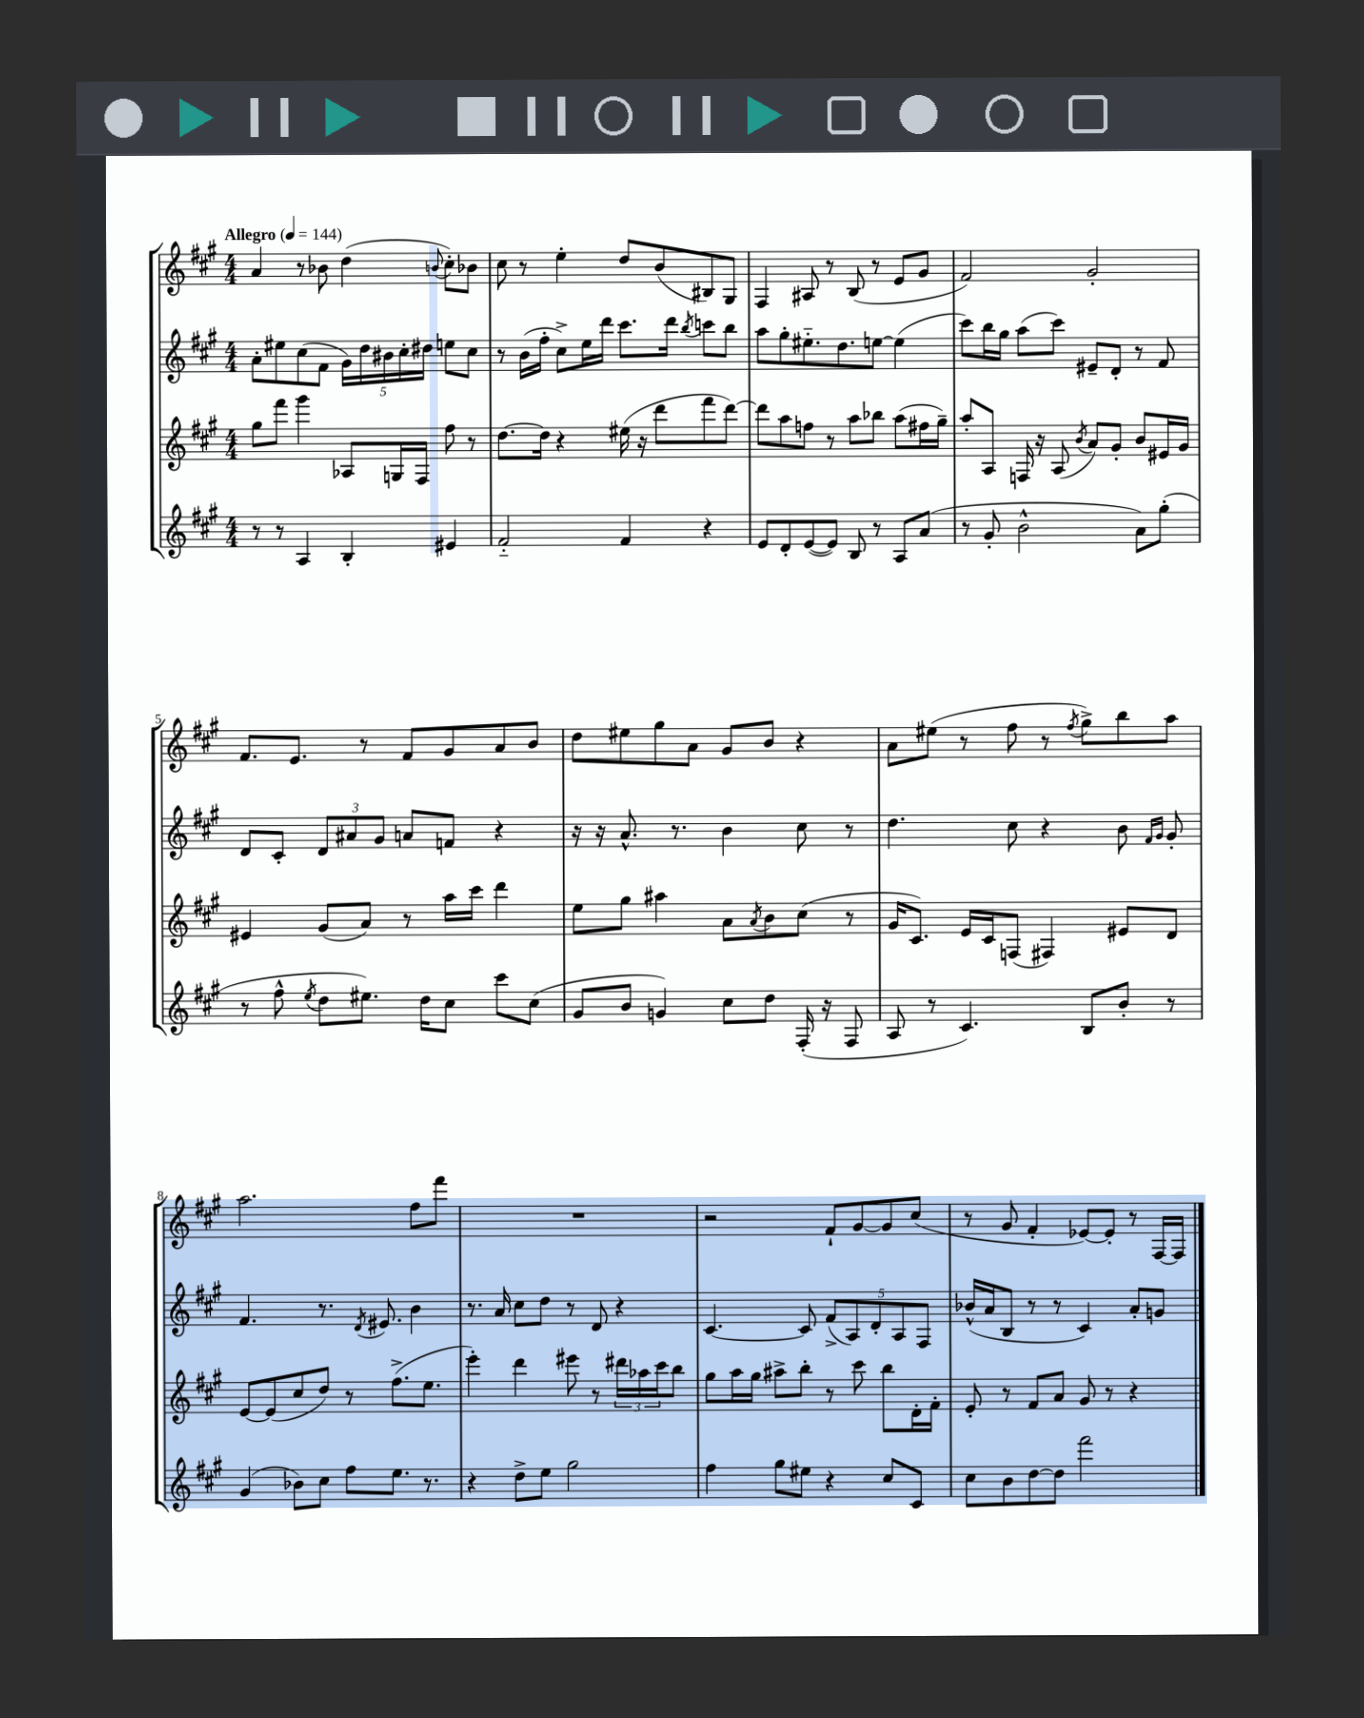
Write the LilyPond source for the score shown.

<<
\new StaffGroup <<
\new Staff = "s0" {
    \clef treble \key a \major \numericTimeSignature \time 4/4 \tempo "Allegro" 4 = 144
    a'4 r8 bes'8 d''4( \appoggiatura { b'8 } cis''8-.) bes'8 |
    cis''8 r8 e''4-. d''8 b'8( bis8) gis8 |
    fis4 ais8 r8 b8( r8 e'8 gis'8 |
    fis'2) gis'2-. |
    fis'8. e'8. r8 fis'8 gis'8 a'8 b'8 |
    d''8 eis''8 gis''8 a'8 gis'8 b'8 r4 |
    a'8 eis''8( r8 fis''8 r8 \acciaccatura { fis''8 } gis''8->) b''8 a''8 |
    a''2. fis''8 fis'''8 |
    R1 |
    r2 fis'8-! gis'8~ gis'8 cis''8( |
    r8 gis'8 fis'4-. ees'8~) ees'8-. r8 fis16~ fis16 \bar "|." |
}
\new Staff = "s1" {
    \clef treble \key a \major \numericTimeSignature \time 4/4
    a'8-. eis''8 cis''8( fis'8 \tuplet 5/4 { gis'16) d''16 bis'16 cis''16-. dis''16 } e''8 cis''8 |
    r8 b'16( fis''16-. cis''8->) e''16 d'''16 cis'''8. d'''16 \acciaccatura { b''8 } c'''8 b''8 |
    a''8 gis''8-. eis''8.-_ d''8. e''8~ e''4( |
    cis'''8) b''16 gis''16 a''8( cis'''8) eis'8-- d'8-. r8 fis'8 |
    d'8 cis'8-. \tuplet 3/2 { d'8 ais'8 gis'8 } a'8 f'8 r4 |
    r16 r16 a'8.-^ r8. b'4 cis''8 r8 |
    d''4. cis''8 r4 b'8 \grace { fis'16 gis'16 } gis'8-. |
    fis'4. r8. \acciaccatura { d'8 } eis'8. b'4 |
    r8. a'16 cis''8 d''8 r8 d'8 r4 |
    cis'4.~ cis'8 \tuplet 5/4 { fis'8->( a8) d'8-. a8 fis8 } |
    bes'16-^( a'16 b8 r8 r8 cis'4) a'8-. g'8 \bar "|." |
}
\new Staff = "s2" {
    \clef treble \key a \major \numericTimeSignature \time 4/4
    gis''8 fis'''8 gis'''4 aes8 g16 fis16 fis''8 r8 |
    d''8.~ d''16 r4 eis''16( r16 d'''8 fis'''8 d'''8~) |
    d'''8 a''8 f''8 r8 a''8 bes''8 a''8( fis''16 gis''16--) |
    a''8-. a8 f16 r16 a8( \acciaccatura { b'8 } a'8) gis'8-. b'8 eis'16 gis'16 |
    eis'4 gis'8( a'8) r8 a''16 cis'''16 d'''4 |
    e''8 gis''8 ais''4 a'8 \acciaccatura { a'8 } b'8 cis''8( r8 |
    gis'16 cis'8.) e'16 cis'16 f8( fis4) eis'8 d'8 |
    e'8~ e'8( cis''8 d''8) r8 fis''8.->( e''8. |
    e'''4-.) d'''4 eis'''8 r8 \tuplet 3/2 { dis'''16 aes''16 cis'''16 } b''8 |
    gis''8 a''16 gis''16 ais''8-> b''8-. r8 cis'''8 b''8 d'16-. fis'16-. |
    e'8-. r8 fis'8 a'8 gis'8 r8 r4 \bar "|." |
}
\new Staff = "s3" {
    \clef treble \key a \major \numericTimeSignature \time 4/4
    r8 r8 a4 b4-. eis'4 |
    fis'2-_ fis'4 r4 |
    e'8 d'8-. e'8~( e'8) b8 r8 a8 a'8( |
    r8 gis'8-. b'2-^ a'8) gis''8-.( |
    r8 fis''8-^ \acciaccatura { e''8 } d''8 eis''8.) d''16 cis''8 cis'''8 cis''8( |
    gis'8 b'8 g'4) cis''8 d''8 fis16-.( r16 fis8 |
    a8 r8 cis'4.) b8 b'8-. r8 |
    gis'4( bes'8) cis''8 fis''8 e''8. r8. |
    r4 d''8-> e''8 gis''2 |
    fis''4 gis''8 eis''8 r4 cis''8 cis'8 |
    cis''8 b'8 d''8~ d''8 fis'''2 \bar "|." |
}
>>
>>
